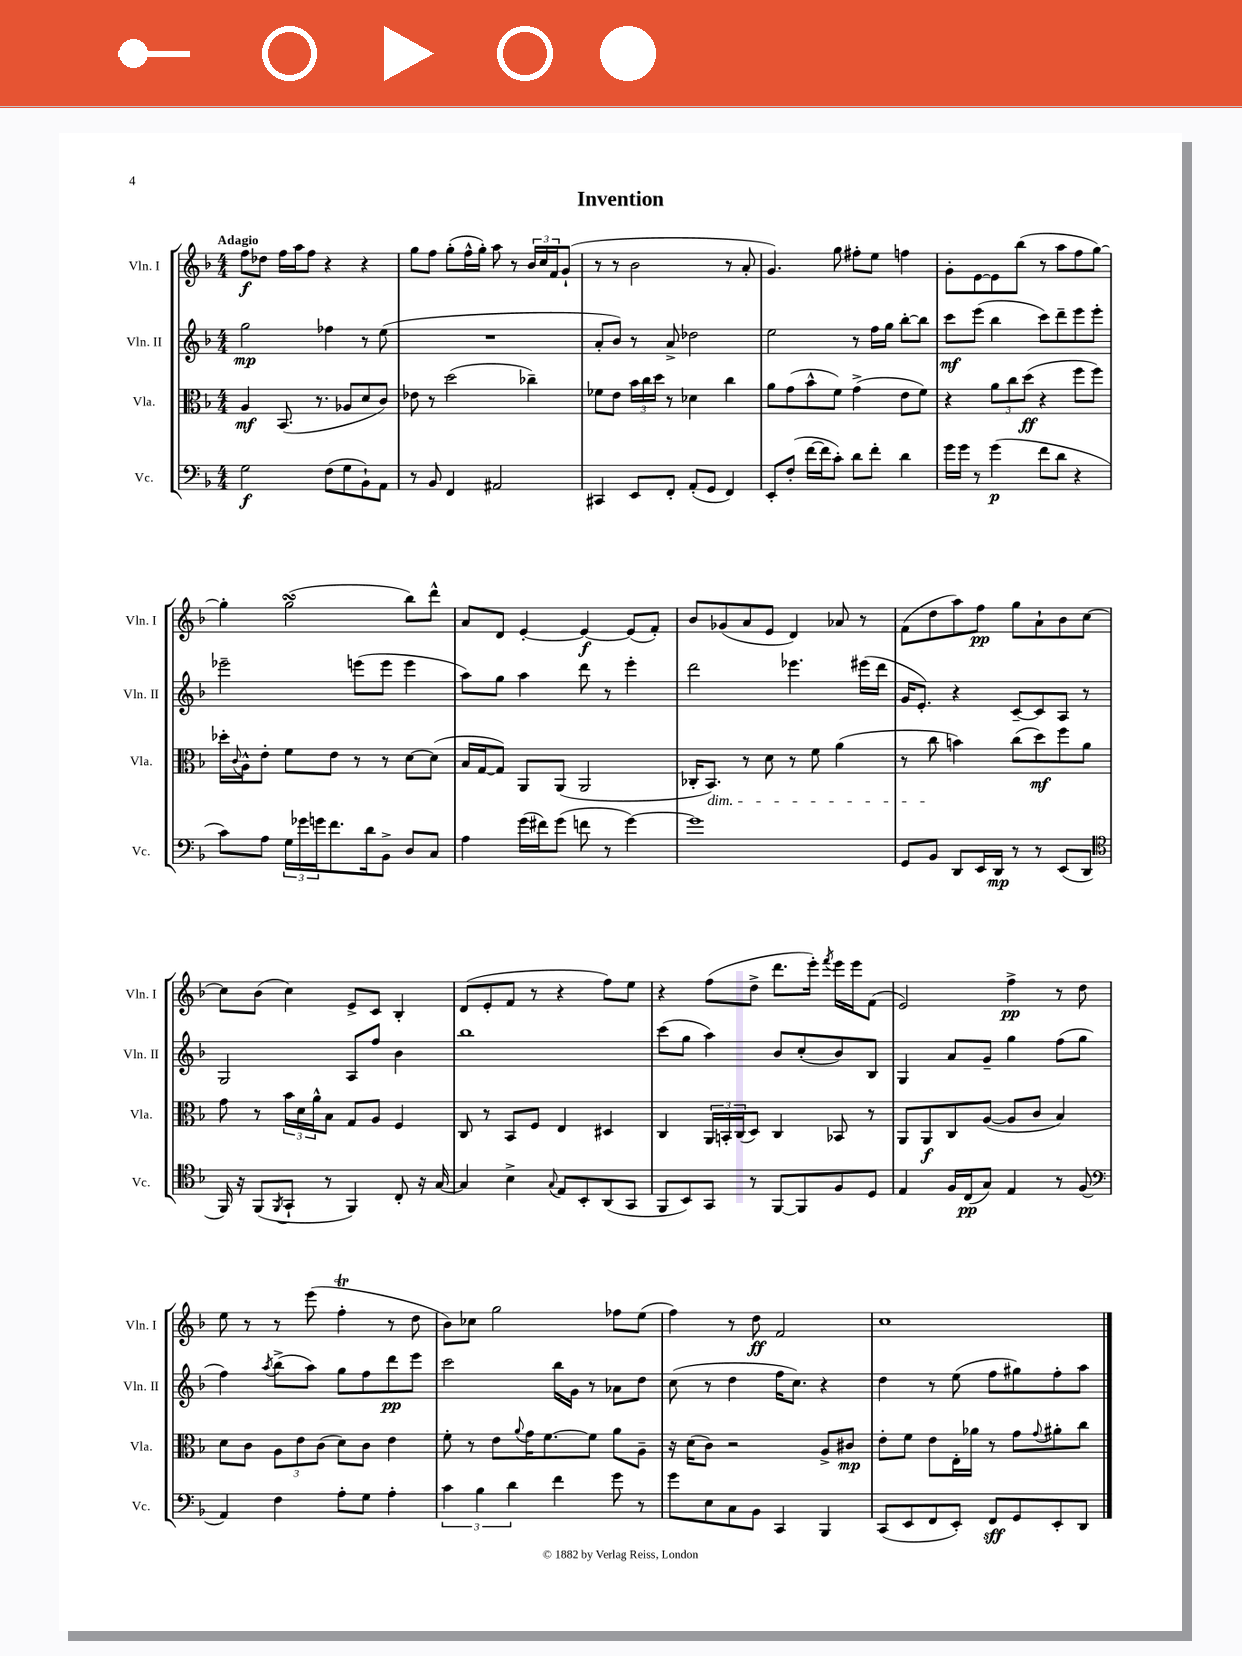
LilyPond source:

\header { title = "Invention" }
<<
\new StaffGroup <<
\new Staff = "s0" \with { instrumentName = "Vln. I" shortInstrumentName = "Vln. I" } {
    \clef treble \key f \major \numericTimeSignature \time 4/4 \tempo "Adagio"
    f''8\f des''8 f''16 a''16 f''8 r4 r4 |
    g''8 f''8 g''8-.( f''16-^ g''16-.) a''8 r8 \tuplet 3/2 { bes'16 c''16 f'16 } g'8-!( |
    r8 r8 bes'2 r8 a'8-. |
    g'4.) g''8 fis''8-. e''8 f''4 |
    g'8-. e'8~ e'8 bes''8( r8 a''8 f''8 g''8~) |
    g''4-. g''2\turn( bes''8) d'''8-^ |
    a'8 d'8 e'4~-. e'4~\f e'8( f'8-.) |
    bes'8 ges'8( a'8 e'8 d'4) aes'8 r8 |
    f'8( d''8 a''8) f''8\pp g''8 a'8-! bes'8 c''8~ |
    c''8 bes'8( c''4) e'8-> c'8 bes4-. |
    d'8( e'8-. f'8 r8 r4 f''8) e''8 |
    r4 f''8( d''8-> d'''8. e'''16-.) \acciaccatura { f'''8 } e'''16 e'''16 f'8( |
    e'2) f''4->\pp r8 d''8 |
    e''8 r8 r8 e'''8( f''4-.\trill r8 d''8 |
    bes'8) ces''8 g''2 fes''8 e''8( |
    f''4) r8 d''8\ff f'2 |
    c''1 \bar "|." |
}
\new Staff = "s1" \with { instrumentName = "Vln. II" shortInstrumentName = "Vln. II" } {
    \clef treble \key f \major \numericTimeSignature \time 4/4
    g''2\mp fes''4 r8 e''8( |
    R1 |
    a'8-. bes'8) r8 a'8-> des''2 |
    e''2 r8 f''16 g''16 bes''8~-. bes''8 |
    c'''8\mf e'''8( bes''4 c'''8) d'''8-- e'''8 e'''8-. |
    ees'''2-- e'''8( e'''8 e'''4 |
    a''8) g''8 a''4 d'''8 r8 e'''4-. |
    d'''2 ees'''4. eis'''16( d'''16 |
    g'16 e'8.-.) r4 c'8~-- c'8 a8 r8 |
    g2 a8 f''8 bes'4 |
    bes''1 |
    c'''8( g''8 a''4) bes'8 c''8-.( bes'8) bes8 |
    g4 a'8 g'8-- g''4 f''8( g''8 |
    f''4) \acciaccatura { a''8 } bes''8->( a''8) g''8 f''8 d'''8\pp e'''8 |
    c'''2 bes''16 g'16 r8 aes'8 d''8 |
    c''8( r8 d''4 f''16 c''8.) r4 |
    d''4 r8 e''8( f''8 gis''8) f''8-. a''8 \bar "|." |
}
\new Staff = "s2" \with { instrumentName = "Vla." shortInstrumentName = "Vla." } {
    \clef alto \key f \major \numericTimeSignature \time 4/4
    a4\mf bes,8.( r8. aes8 d'8 c'8) |
    ees'8 r8 d''2( ces''4--) |
    fes'8 e'8 \tuplet 3/2 { bes'16 c''16 d''16 } r8 des'4 c''4 |
    a'8 g'8( bes'8-^ f'8) g'4->( e'8 f'8) |
    r4 \tuplet 3/2 { a'8 c''8 d''8\ff( } r4 f''8 f''8) |
    des''16-. \appoggiatura { c'8 } a16-^ e'8-. f'8 e'8 r8 r8 d'8~ d'8( |
    bes16 g16~ g8) a,8 a,8( a,2 |
    ces16-. bes,8.\dim) r8 d'8 r8 f'8 a'4( |
    r8 c''8\! b'4) c''8( d''8\mf) f''8 a'8 |
    g'8 r8 \tuplet 3/2 { bes'16 d'16 a'16-^ } bes8 g8 a8 f4 |
    c8 r8 bes,8 f8 e4 dis4 |
    c4 \tuplet 3/2 { a,16 b,16-. c16( } d8) c4 bes,8 r8 |
    a,8 a,8\f c8 a8~( a8 c'8 bes4) |
    d'8 c'8 \tuplet 3/2 { a8 e'8 c'8( } d'8) c'8 e'4 |
    f'8-. r8 e'8 \appoggiatura { a'8 } g'16 f'8.~ f'8 a'8 a8-- |
    r16 d'16( c'8) r2 a8-> cis'8\mp |
    e'8-. f'8 e'8 e16-. aes'16 r8 g'8 \appoggiatura { g'8 } ais'8-. c''8 \bar "|." |
}
\new Staff = "s3" \with { instrumentName = "Vc." shortInstrumentName = "Vc." } {
    \clef bass \key f \major \numericTimeSignature \time 4/4
    g2\f f8( g8 bes,8-!) a,8 |
    r8 bes,8 f,4 ais,2 |
    cis,4 e,8 f,8-. a,8-.( g,8 f,4) |
    e,8-. f8-.( f'16~ f'16 c'8-.) d'8 f'8-. d'4 |
    g'16 g'16 r8 g'4\p( f'8 d'8 r4 |
    c'8) a8 \tuplet 3/2 { g16 ges'16 g'16 } f'8. d'16 bes,8-> d8 c8 |
    a4 g'16( fis'16) g'8( f'8 r8 g'4~) |
    g'1 |
    g,8 bes,8 d,8 e,16 d,16\mp r8 r8 e,8( d,8 |
    \clef tenor f,16) r16 f,8( \acciaccatura { f,8 } g,8-! r8 f,4) c8-. r16 g16~ |
    g4 bes4-> \appoggiatura { g8 } e8 bes,8-. a,8( g,8 |
    f,8 bes,8) g,8 r8 f,8~ f,8 f8 d8 |
    e4 f16 c16\pp( g8) e4 r8 f8( |
    \clef bass a,4) f4 a8-. g8 a4-. |
    \tuplet 3/2 { c'4 bes4 d'4 } f'4 g'8 r8 |
    g'8 e8 c8 bes,8 c,4 bes,,4 |
    c,8( e,8 f,8 e,8-.) f,8\sff g,8 e,8-. d,8 \bar "|." |
}
>>
>>
\layout { \context { \Score \remove "Bar_number_engraver" } }
